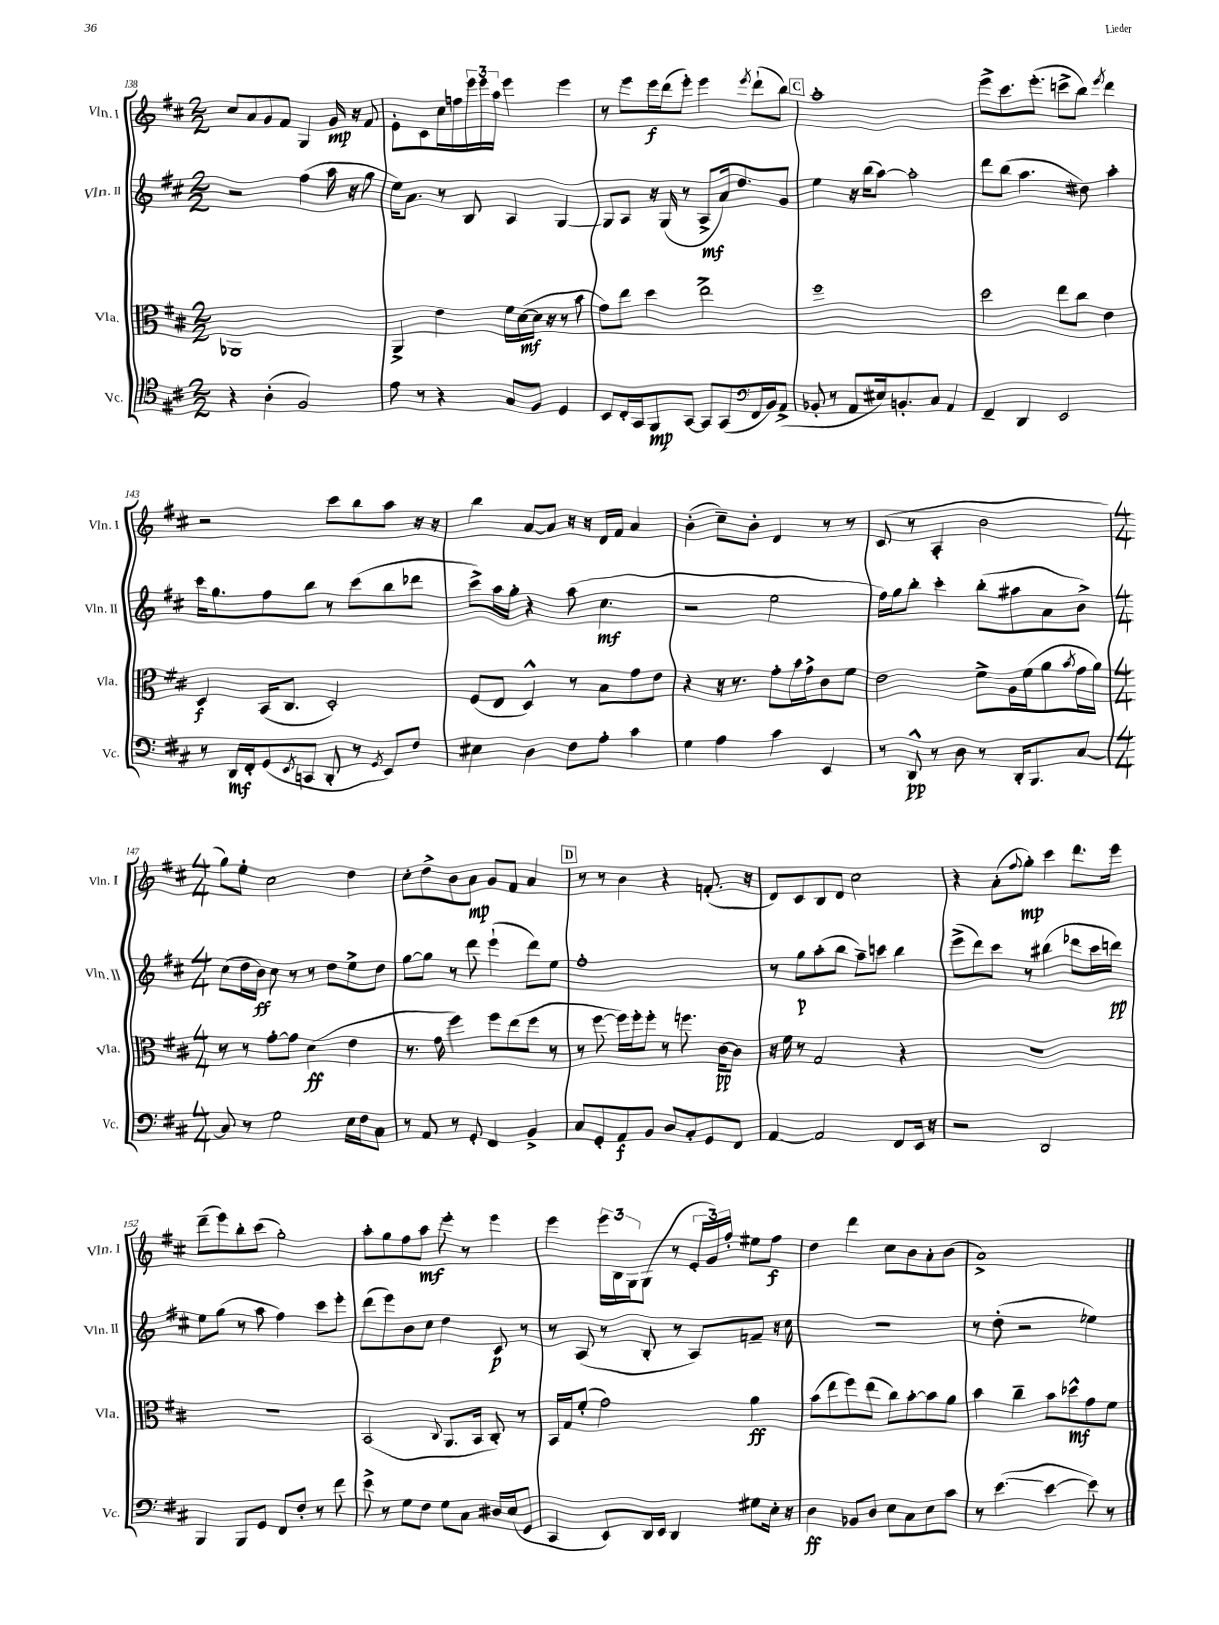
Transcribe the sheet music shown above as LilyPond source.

<<
\new StaffGroup <<
\new Staff = "s0" \with { instrumentName = "Vln. I" shortInstrumentName = "Vln. I" } {
    \clef treble \key d \major \numericTimeSignature \time 2/2
    cis''8 a'8 g'8 fis'8 g4 g'16\mp r16 fis'8 |
    e'8-. cis'8 cis''16 f''16 \tuplet 3/2 { e'''16 e'''16 a''16 } e'''4 e'''4 |
    r8 e'''8 e'''16\f d'''16( e'''8-.) e'''4 \acciaccatura { e'''8 } d'''8-!( b''8) |
    \mark \markup { \box "C" } a''1-. |
    e'''8-> cis'''8. e'''8.-.( c'''8-> b''8) \acciaccatura { e'''8 } d'''4 |
    r2 cis'''8 b''8 a''8 r16 r16 |
    b''4 a'8~ a'8 r16 r16 d'16 fis'16 a'4 |
    b'4-.( cis''8--) b'8-. d'4 r8 r8 |
    cis'8( r8 a4-. b'2 |
    \numericTimeSignature \time 4/4 g''8) e''8-. cis''2 d''4 |
    cis''8-. d''8-> b'8 a'8\mp g'8 fis'8 a'4 |
    \mark \markup { \box "D" } r8 r8 b'4 r4 f'8.-.( r16 |
    d'8) cis'8 b8 d'8 cis''2 |
    r4 a'8-.( \appoggiatura { fis''8 } g''8-.\mp) cis'''4 d'''8. e'''16 |
    d'''8--( e'''8) b''8-. cis'''8( g''2-.) |
    a''8-. g''8 fis''8 a''8\mf e'''8-. r8 e'''4 |
    e'''4 \tuplet 3/2 { e'''16 b16 g16 } g8( r8 \tuplet 3/2 { e'16-. g'16) fis''16-. } eis''8 fis''8\f |
    d''4 d'''4 cis''8 b'8 a'8-. b'8( |
    a'1->) \bar "|." |
}
\new Staff = "s1" \with { instrumentName = "Vln. II" shortInstrumentName = "Vln. II" } {
    \clef treble \key d \major \numericTimeSignature \time 2/2
    r2 fis''4( a''16 r16 g''8 |
    e''16) a'8. r8 b8 a4 g4~ |
    g8 a8 r16 g16( r8 a8->\mf a'16) d''8. g'8 |
    \mark \markup { \box "C" } e''4 r16 b''16( a''8~) a''2-. |
    d'''8 b''8( a''4. dis''8) a''4-. |
    cis'''16 g''8. fis''8 b''8 r8 cis'''8( b''8 des'''8 |
    cis'''8->) a''16 g''16-. r4 a''8( cis''4.\mf |
    r2 e''2 |
    fis''16) g''16 b''8-. cis'''4-. b''8-.( ais''8 a'8 b'8->) |
    \numericTimeSignature \time 4/4 cis''8( d''16 b'16\ff) cis''8 r8 r8 d''8 e''8-> d''8 |
    g''8~ g''8 r8 d'''8 e'''4-!( d'''8) e''8 |
    \mark \markup { \box "D" } fis''1-. |
    r8 g''8\p a''8-.( b''8 a''8--) c'''8 b''4 |
    e'''8->( d'''8) cis'''8 r8 bis''4( des'''8 cis'''16 d'''16\pp) |
    e''8 g''8( r8 a''8 fis''4) cis'''8 e'''8-. |
    d'''8( e'''8) b'8 cis''8 d''4 cis'8\p r8 |
    r8 a8( r8 b8-. r8 a8) f'8-- r16 cis''16 |
    r1 |
    r8 d''8-.( r2 ees''4) \bar "|." |
}
\new Staff = "s2" \with { instrumentName = "Vla." shortInstrumentName = "Vla." } {
    \clef alto \key d \major \numericTimeSignature \time 2/2
    aes,1 |
    a,4-> e'4 fis'16 d'16~\mf( d'16 r16 r8 b'8 |
    g'8) e''8 d''4 e''2-> |
    \mark \markup { \box "C" } fis''1 |
    d''2 e''8 cis''8 e'4 |
    d4\f b,16( cis8. d2-.) |
    fis8( e8 d4-^) r8 b8 g'8 e'8 |
    r4 r16 r8. g'8-. b'16 g'16-> cis'8 fis'8 |
    e'2 fis'8-> a16 fis'16( a'8 \acciaccatura { b'8 } g'16 a'16) |
    \numericTimeSignature \time 4/4 r8 r8 g'8~-. g'8 d'4\ff( e'4 |
    r8. g'16 fis''4) fis''8 e''8( fis''8 r8 |
    \mark \markup { \box "D" } r8 fis''8~ fis''16) fis''16-. fis''8-. r8 f''8. cis'16~\pp cis'8 |
    r16 fis'16 r8 g2 r4 |
    R1 |
    R1 |
    b,2( \appoggiatura { cis8 } a,8. b,16 cis8-.) r8 |
    b,16 g16 fis'8-.( g'2) a'4\ff |
    b'8( e''8 fis''8) e''8( cis''8) b'8~-. b'8 a'8 |
    b'4 cis''4-- b'8 des''8-^\mf g'8 fis'8 \bar "|." |
}
\new Staff = "s3" \with { instrumentName = "Vc." shortInstrumentName = "Vc." } {
    \clef tenor \key d \major \numericTimeSignature \time 2/2
    r4 a4-.( fis2) |
    e'8 r8 r4 g8 fis8 d4 |
    b,8 cis16-. g,16 fis,8\mp g,8~ g,8 g,8( fis,16 b,16) a,8->( |
    \mark \markup { \box "C" } \clef bass bes,8-. r8 a,8 eis16) b,8.-. cis8 a,4 |
    fis,4-- d,4 e,2 |
    r8 d,16\mf fis,16-. g,8( \acciaccatura { e,8 } c,8 d,8-. r8 \acciaccatura { g,8 } e,8) fis8 |
    eis4 d4 fis8 a8-. cis'4 |
    g4 a4 cis'4 e,4 |
    r8 d,8-^\pp r8 d8 r8 d,16-. b,,8. cis8~ |
    \numericTimeSignature \time 4/4 cis8 r8 g2 e16 fis16 cis8 |
    r8 a,8 r8 g,8-. fis,4 b,4-> |
    \mark \markup { \box "D" } cis8 g,8-. a,8\f b,8 d8 cis8-. g,8 fis,8 |
    a,4~ a,2 fis,8 e,16 r16 |
    r2 d,2 |
    b,,4 b,,8 g,8 fis,8 fis8-. r8 fis'8 |
    e'8-> r8 g8 fis8 g8 cis8 dis16 e16( g,8 |
    cis,4 e,8) d,16 e,16 d,4 gis8 e16-. r16 |
    d4\ff bes,8 d8 e8 cis8 e8 cis'8 |
    r8 e'4.~( e'4~ e'8) r8 \bar "|." |
}
>>
>>
\layout { \context { \Score currentBarNumber = #138 } }
